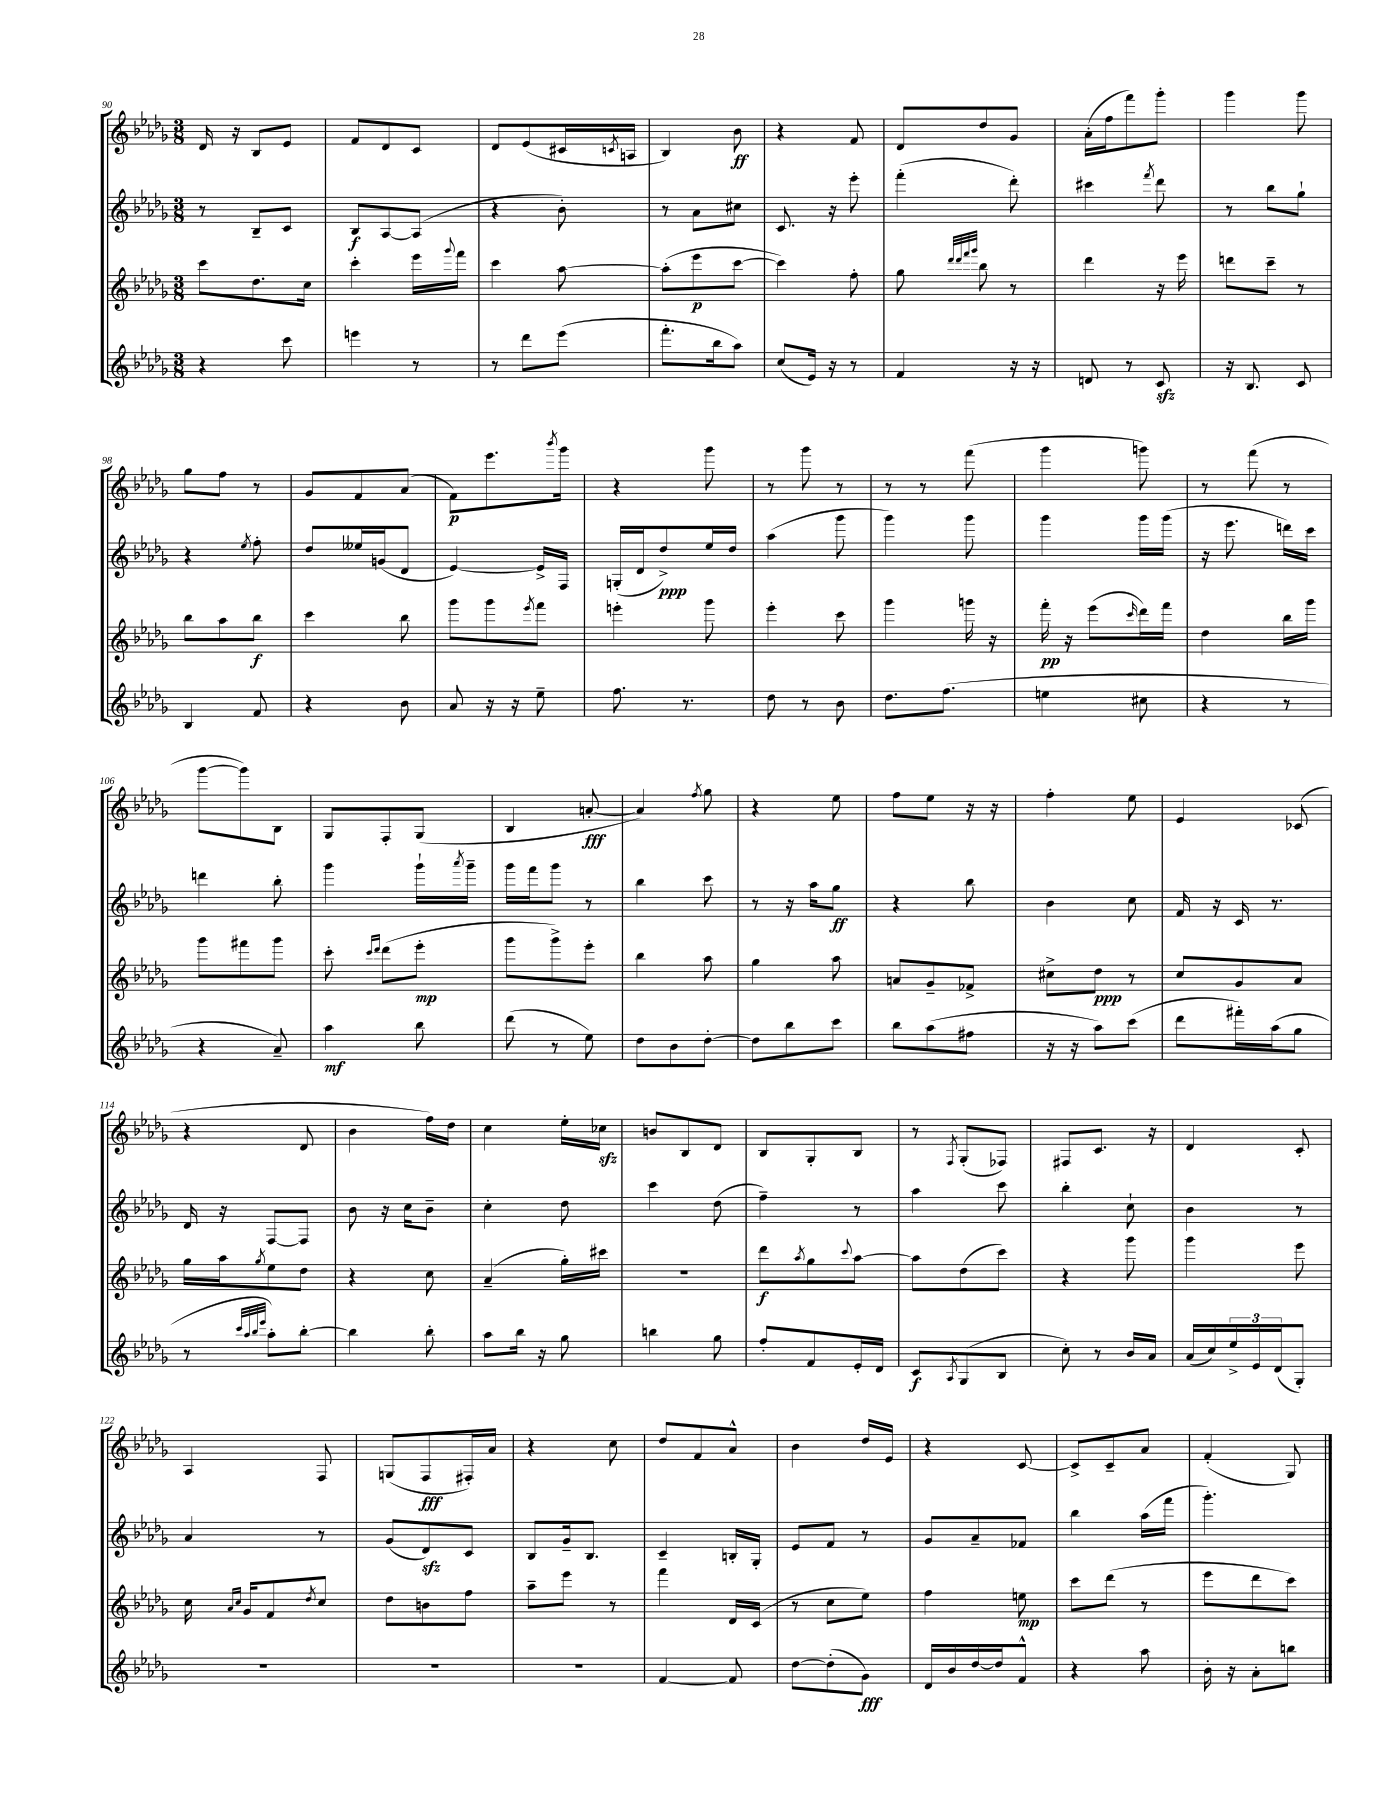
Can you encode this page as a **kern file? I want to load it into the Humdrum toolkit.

**kern	**dynam	**kern	**dynam	**kern	**dynam	**kern	**dynam
*part4	*part4	*part3	*part3	*part2	*part2	*part1	*part1
*staff4	*staff4	*staff3	*staff3	*staff2	*staff2	*staff1	*staff1
*clefG2	*	*clefG2	*	*clefG2	*	*clefG2	*
*k[b-e-a-d-g-]	*	*k[b-e-a-d-g-]	*	*k[b-e-a-d-g-]	*	*k[b-e-a-d-g-]	*
*M3/8	*	*M3/8	*	*M3/8	*	*M3/8	*
=90	=90	=90	=90	=90	=90	=90	=90
4r	.	8ccc\L	.	8r	.	16d-/	.
.	.	.	.	.	.	16r	.
.	.	8.dd-\	.	8B-~/L	.	8B-/L	.
8ccc\	.	.	.	8c/J	.	8e-/J	.
.	.	16cc\Jk	.	.	.	.	.
=91	=91	=91	=91	=91	=91	=91	=91
4eeen\	.	4ccc'\	.	8B-/L	f	8f/L	.
.	.	.	.	[8A-/	.	8d-/	.
8r	.	16eee-\LL	.	(8A-/J]	.	8c/J	.
.	.	8qqggg-/	.	.	.	.	.
.	.	16fff\JJ	.	.	.	.	.
=92	=92	=92	=92	=92	=92	=92	=92
8r	.	4ccc\	.	4r	.	8d-/L	.
8ddd-\L	.	.	.	.	.	(8e-/	.
(8eee-\J	.	[8aa-\	.	8b-'\)	.	16c#X/L	.
.	.	.	.	.	.	8qcn/	.
.	.	.	.	.	.	16An/JJ	.
=93	=93	=93	=93	=93	=93	=93	=93
8.fff'\L	.	(8aa-'\L]	.	8r	.	4B-/)	.
.	.	8eee-\	p	8a-\L	.	.	.
16bb-\k	.	.	.	.	.	.	.
8aa-\J)	.	[8ccc\J	.	8cc#X\J	.	8b-\	ff
=94	=94	=94	=94	=94	=94	=94	=94
(8cc/L	.	4ccc\])	.	8.c/	.	4r	.
16e-/Jk)	.	.	.	.	.	.	.
16r	.	.	.	16r	.	.	.
8r	.	8ff'\	.	8eee-'\	.	8f/	.
=95	=95	=95	=95	=95	=95	=95	=95
4f/	.	8gg-\	.	(4fff'\	.	8d-/L	.
.	.	32qqddd-/LLL	.	.	.	.	.
.	.	32qqddd-/	.	.	.	.	.
.	.	32qqfff/	.	.	.	.	.
.	.	32qqggg-/JJJ	.	.	.	.	.
.	.	8bb-\	.	.	.	8dd-/	.
16r	.	8r	.	8ddd-'\)	.	8g-/J	.
16r	.	.	.	.	.	.	.
=96	=96	=96	=96	=96	=96	=96	=96
8dn/	.	4ddd-\	.	4ccc#X\	.	(16a-'\LL	.
.	.	.	.	.	.	16ff\J	.
8r	.	.	.	.	.	8fff\)	.
.	.	.	.	8qfff/	.	.	.
8czz/	.	16r	.	8ddd-\	.	8ggg-'\J	.
.	.	16eee-\	.	.	.	.	.
=97	=97	=97	=97	=97	=97	=97	=97
16r	.	8dddn\L	.	8r	.	4ggg-\	.
8.B-/	.	.	.	.	.	.	.
.	.	8ccc~\J	.	8bb-\L	.	.	.
8c/	.	8r	.	8gg-`\J	.	8ggg-\	.
!!LO:LB:g=z
=98	=98	=98	=98	=98	=98	=98	=98
4B-/	.	8bb-\L	.	4r	.	8gg-\L	.
.	.	8aa-\	.	.	.	8ff\J	.
.	.	.	.	8qee-/	.	.	.
8f/	.	8bb-\J	f	8ff'\	.	8r	.
=99	=99	=99	=99	=99	=99	=99	=99
4r	.	4ccc\	.	8dd-/L	.	8g-/L	.
.	.	.	.	16ee--X/L	.	8f/	.
.	.	.	.	(16gn/J	.	.	.
8b-\	.	8bb-\	.	8d-/J	.	(8a-/J	.
=100	=100	=100	=100	=100	=100	=100	=100
8a-/	.	8ggg-\L	.	[4e-/)	.	8f\L)	p
16r	.	8ggg-\	.	.	.	8.eee-\	.
16r	.	.	.	.	.	.	.
.	.	8qeee-/	.	.	.	.	.
8ee-~\	.	8fff\J	.	16e-^/LL]	.	.	.
.	.	.	.	.	.	8qbbb-/	.
.	.	.	.	16F/JJ	.	16ggg-\Jk	.
=101	=101	=101	=101	=101	=101	=101	=101
8.ff\	.	4eeen'\	.	(16Gn'/LL	.	4r	.
.	.	.	.	16d-/J	.	.	.
.	.	.	.	8dd-^/)	ppp	.	.
8.r	.	.	.	.	.	.	.
.	.	8ggg-\	.	16ee-/L	.	8ggg-\	.
.	.	.	.	16dd-/JJ	.	.	.
=102	=102	=102	=102	=102	=102	=102	=102
8dd-\	.	4eee-'\	.	(4aa-\	.	8r	.
8r	.	.	.	.	.	8ggg-\	.
8b-\	.	8ccc\	.	8ggg-\	.	8r	.
=103	=103	=103	=103	=103	=103	=103	=103
8.dd-\L	.	4ggg-\	.	4ggg-\)	.	8r	.
.	.	.	.	.	.	8r	.
(8.ff\J	.	.	.	.	.	.	.
.	.	16gggn\	.	8ggg-\	.	(8fff\	.
.	.	16r	.	.	.	.	.
=104	=104	=104	=104	=104	=104	=104	=104
4een\	.	16fff'\	pp	4ggg-\	.	4ggg-\	.
.	.	16r	.	.	.	.	.
.	.	(8eee-\L	.	.	.	.	.
.	.	16qqccc/	.	.	.	.	.
8cc#X\	.	16ddd-\L)	.	16ggg-\LL	.	8gggn\)	.
.	.	16fff\JJ	.	(16ggg-\JJ	.	.	.
=105	=105	=105	=105	=105	=105	=105	=105
4r	.	4dd-\	.	16r	.	8r	.
.	.	.	.	8.eee-\	.	.	.
.	.	.	.	.	.	(8fff\	.
8r	.	16bb-\LL	.	16dddn\LL)	.	8r	.
.	.	16ggg-\JJ	.	16ccc\JJ	.	.	.
!!LO:LB:g=z
=106	=106	=106	=106	=106	=106	=106	=106
4r	.	8ggg-\L	.	4dddn\	.	[8ggg-\L	.
.	.	8fff#X\	.	.	.	8ggg-\])	.
8a-~/)	.	8ggg-\J	.	8bb-'\	.	8B-\J	.
=107	=107	=107	=107	=107	=107	=107	=107
4aa-\	mf	8ccc'\	.	4ggg-\	.	8G-/L	.
.	.	16qqccc/LL	.	.	.	.	.
.	.	16qqddd-/JJ	.	.	.	.	.
.	.	(8ddd-\L	.	.	.	8F'/	.
8bb-\	.	8eee-'\J	mp	16ggg-`\LL	.	(8G-/J	.
.	.	.	.	8qaaa-/	.	.	.
.	.	.	.	16ggg-~\JJ	.	.	.
=108	=108	=108	=108	=108	=108	=108	=108
(8ddd-\	.	8ggg-\L	.	16ggg-\LL	.	4B-/	.
.	.	.	.	16fff\J	.	.	.
8r	.	8ggg-^\)	.	8ggg-\J	.	.	.
8ee-\)	.	8eee-'\J	.	8r	.	[8an'/	fff
=109	=109	=109	=109	=109	=109	=109	=109
8dd-\L	.	4bb-\	.	4bb-\	.	4a/])	.
8b-\	.	.	.	.	.	.	.
.	.	.	.	.	.	8qff/	.
[8dd-'\J	.	8aa-\	.	8ccc\	.	8gg-\	.
=110	=110	=110	=110	=110	=110	=110	=110
8dd-\L]	.	4gg-\	.	8r	.	4r	.
8bb-\	.	.	.	16r	.	.	.
.	.	.	.	16aa-\KL	.	.	.
8ccc\J	.	8aa-\	.	8gg-\J	ff	8ee-\	.
=111	=111	=111	=111	=111	=111	=111	=111
8bb-\L	.	8an/L	.	4r	.	8ff\L	.
(8aa-\	.	8g-~/	.	.	.	8ee-\J	.
8ff#X\J	.	8f-X^/J	.	8bb-\	.	16r	.
.	.	.	.	.	.	16r	.
=112	=112	=112	=112	=112	=112	=112	=112
16r	.	8cc#X^\L	.	4b-\	.	4ff'\	.
16r	.	.	.	.	.	.	.
8aa-\L)	.	8dd-\J	ppp	.	.	.	.
(8ccc\J	.	8r	.	8cc\	.	8ee-\	.
=113	=113	=113	=113	=113	=113	=113	=113
8ddd-\L	.	8cc/L	.	16f/	.	4e-/	.
.	.	.	.	16r	.	.	.
16fff#X'\L)	.	8g-/	.	16c/	.	.	.
(16aa-\J	.	.	.	8.r	.	.	.
8gg-\J	.	8a-/J	.	.	.	(8c-X/	.
!!LO:LB:g=z
=114	=114	=114	=114	=114	=114	=114	=114
8r	.	16gg-\LL	.	16d-/	.	4r	.
.	.	16aa-\J	.	16r	.	.	.
32qqccc/LLL	.	.	.	.	.	.	.
32qqaa-/	.	.	.	.	.	.	.
32qqbb-/	.	.	.	.	.	.	.
32qqeee-/JJJ	.	8qgg-/	.	.	.	.	.
8aa-'\L)	.	8ee-\	.	[8F/L	.	.	.
[8bb-'\J	.	8dd-\J	.	8F/J]	.	8d-/	.
=115	=115	=115	=115	=115	=115	=115	=115
4bb-\]	.	4r	.	8b-\	.	4b-\	.
.	.	.	.	16r	.	.	.
.	.	.	.	16cc\KL	.	.	.
8bb-'\	.	8cc\	.	8b-~\J	.	16ff\LL)	.
.	.	.	.	.	.	16dd-\JJ	.
=116	=116	=116	=116	=116	=116	=116	=116
8aa-\L	.	(4a-~/	.	4cc'\	.	4cc\	.
16bb-\Jk	.	.	.	.	.	.	.
16r	.	.	.	.	.	.	.
8gg-\	.	16gg-'\LL)	.	8dd-\	.	16ee-'\LL	.
.	.	16ccc#X\JJ	.	.	.	16cc-Xzz\JJ	.
=117	=117	=117	=117	=117	=117	=117	=117
4bbn\	.	4.r	.	4ccc\	.	8bn/L	.
.	.	.	.	.	.	8B-/	.
8gg-\	.	.	.	(8dd-\	.	8d-/J	.
=118	=118	=118	=118	=118	=118	=118	=118
8ff'/L	.	8ddd-\L	f	4ff~\)	.	8B-/L	.
.	.	8qaa-/	.	.	.	.	.
8f/	.	8gg-\	.	.	.	8G-'/	.
.	.	8qqccc/	.	.	.	.	.
16e-'/L	.	[8aa-\J	.	8r	.	8B-/J	.
16d-/JJ	.	.	.	.	.	.	.
=119	=119	=119	=119	=119	=119	=119	=119
8c/L	f	8aa-\L]	.	4aa-\	.	8r	.
8qA-/	.	.	.	.	.	8qF/	.
(8G-/	.	(8dd-\	.	.	.	(8G-'/L	.
8B-/J	.	8ccc\J)	.	8ccc\	.	8F-X/J)	.
=120	=120	=120	=120	=120	=120	=120	=120
8cc'\)	.	4r	.	4bb-'\	.	8F#X/L	.
8r	.	.	.	.	.	8.c/J	.
16b-/LL	.	8ggg-\	.	8cc`\	.	.	.
16a-/JJ	.	.	.	.	.	16r	.
=121	=121	=121	=121	=121	=121	=121	=121
(16a-/LL	.	4ggg-\	.	4b-\	.	4d-/	.
16cc/)	.	.	.	.	.	.	.
24ee-^/	.	.	.	.	.	.	.
24e-/	.	.	.	.	.	.	.
(24d-/J	.	.	.	.	.	.	.
8G-'/J)	.	8eee-\	.	8r	.	8c'/	.
!!LO:LB:g=z
=122	=122	=122	=122	=122	=122	=122	=122
4.r	.	16cc\	.	4a-/	.	4A-/	.
.	.	16qqa-/LL	.	.	.	.	.
.	.	16qqcc/JJ	.	.	.	.	.
.	.	16g-/KL	.	.	.	.	.
.	.	8f/	.	.	.	.	.
.	.	8qdd-/	.	.	.	.	.
.	.	8cc/J	.	8r	.	8F/	.
=123	=123	=123	=123	=123	=123	=123	=123
4.r	.	8dd-\L	.	(8g-/L	.	(8Gn/L	.
.	.	8bn\	.	8d-zz/)	.	8F/	fff
.	.	8ff\J	.	8c/J	.	16F#X'/L)	.
.	.	.	.	.	.	16a-/JJ	.
=124	=124	=124	=124	=124	=124	=124	=124
4.r	.	8aa-~\L	.	8B-/L	.	4r	.
.	.	8eee-\J	.	16g-~/k	.	.	.
.	.	.	.	8.B-/J	.	.	.
.	.	8r	.	.	.	8cc\	.
=125	=125	=125	=125	=125	=125	=125	=125
[4f/	.	4fff\	.	4c~/	.	8dd-/L	.
.	.	.	.	.	.	8f/	.
8f/]	.	16d-/LL	.	16Bn'/LL	.	8a-^^/J	.
.	.	(16c/JJ	.	16G-'/JJ	.	.	.
=126	=126	=126	=126	=126	=126	=126	=126
[8dd-\L	.	8r	.	8e-/L	.	4b-\	.
(8dd-'\]	.	8cc\L	.	8f/J	.	.	.
8g-\J)	fff	8ee-\J)	.	8r	.	16dd-/LL	.
.	.	.	.	.	.	16e-/JJ	.
=127	=127	=127	=127	=127	=127	=127	=127
16d-/LL	.	4ff\	.	8g-/L	.	4r	.
16b-/	.	.	.	.	.	.	.
[16dd-/	.	.	.	8a-~/	.	.	.
16dd-/J]	.	.	.	.	.	.	.
8f^^/J	.	8een\	mp	8f-X/J	.	[8c/	.
=128	=128	=128	=128	=128	=128	=128	=128
4r	.	8ccc\L	.	4bb-\	.	8c^/L]	.
.	.	(8ddd-\J	.	.	.	8c~/	.
8aa-\	.	8r	.	(16aa-\LL	.	8a-/J	.
.	.	.	.	16fff\JJ	.	.	.
=129	=129	=129	=129	=129	=129	=129	=129
16b-'\	.	8eee-\L	.	4.ggg-'\)	.	(4f'/	.
16r	.	.	.	.	.	.	.
8a-'\L	.	8ddd-\	.	.	.	.	.
8bbn\J	.	8ccc\J)	.	.	.	8G-/)	.
==	==	==	==	==	==	==	==
*-	*-	*-	*-	*-	*-	*-	*-
